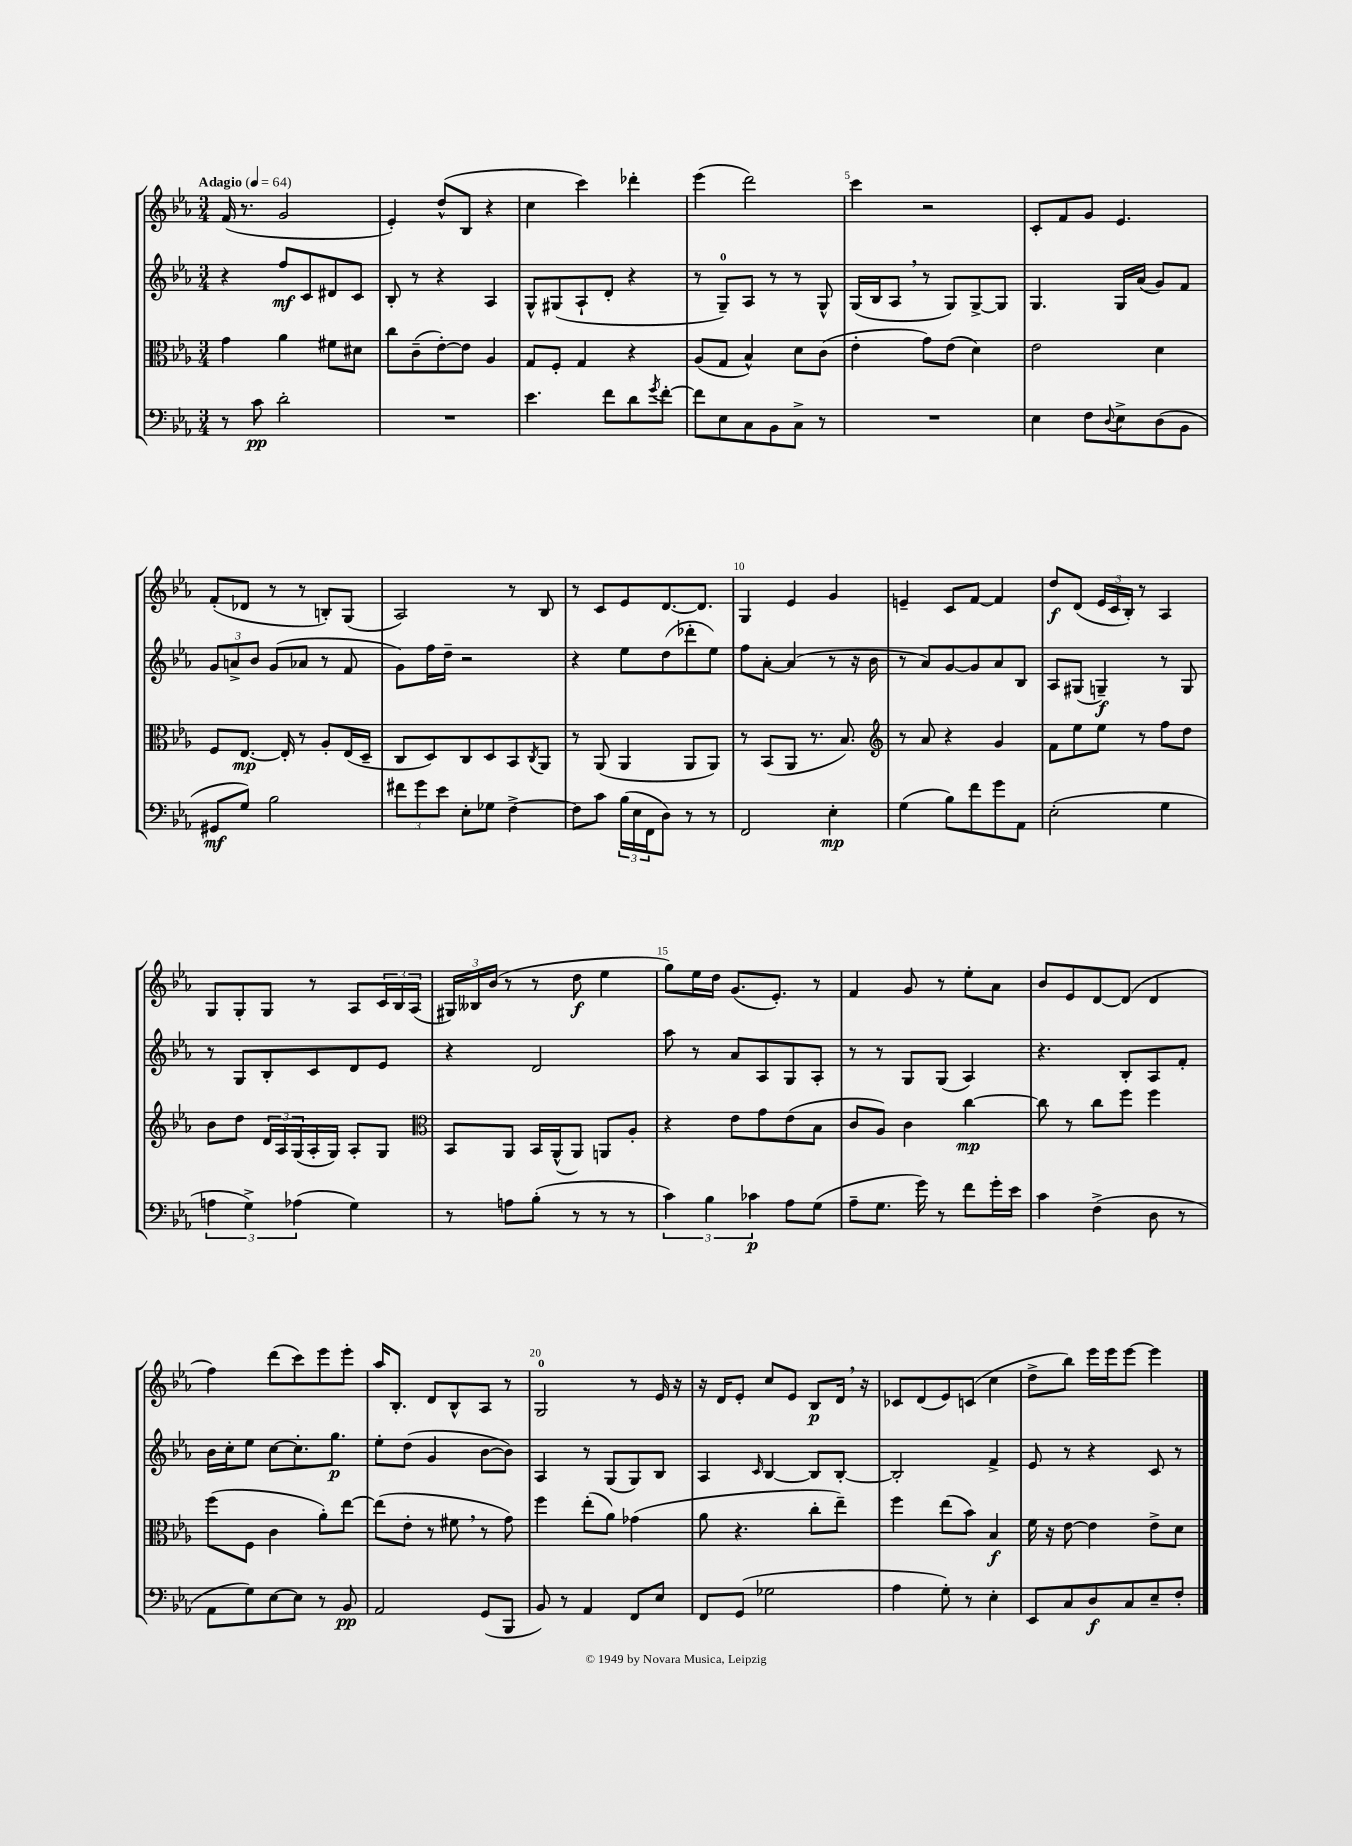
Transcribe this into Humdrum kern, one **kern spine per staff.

**kern	**dynam	**kern	**dynam	**kern	**dynam	**kern	**dynam
*part4	*part4	*part3	*part3	*part2	*part2	*part1	*part1
*staff4	*staff4	*staff3	*staff3	*staff2	*staff2	*staff1	*staff1
*clefF4	*	*clefC3	*	*clefG2	*	*clefG2	*
*k[b-e-a-]	*	*k[b-e-a-]	*	*k[b-e-a-]	*	*k[b-e-a-]	*
*M3/4	*	*M3/4	*	*M3/4	*	*M3/4	*
*MM64	*	*MM64	*	*MM64	*	*MM64	*
=1	=1	=1	=1	=1	=1	=1	=1
!	!	!	!	!	!	!LO:TX:a:B:t=Adagio	!
8r	.	4g\	.	4r	.	(16f/	.
.	.	.	.	.	.	8.r	.
8c\	pp	.	.	.	.	.	.
2d'\	.	4a-\	.	8ff/L	mf	2g/	.
.	.	.	.	8c/	.	.	.
.	.	8f#X\L	.	8d#X/	.	.	.
.	.	8d#X\J	.	8c/J	.	.	.
=2	=2	=2	=2	=2	=2	=2	=2
2.r	.	8cc\L	.	8B-'/	.	4e-'/)	.
.	.	(8c~\	.	8r	.	.	.
.	.	[8e-'\)	.	4r	.	(8dd^^/L	.
.	.	8e-\J]	.	.	.	8B-/J	.
.	.	4A-/	.	4A-/	.	4r	.
=3	=3	=3	=3	=3	=3	=3	=3
4.e-\	.	8G/L	.	8G^^/L	.	4cc\	.
.	.	8F'/J	.	(8G#X/	.	.	.
.	.	4G/	.	8A-`/	.	4ccc\)	.
8f\L	.	.	.	8d'/J	.	.	.
8d\	.	4r	.	4r	.	4ddd-X'\	.
8qg/	.	.	.	.	.	.	.
[8f'\J	.	.	.	.	.	.	.
=4	=4	=4	=4	=4	=4	=4	=4
8f\L]	.	(8A-/L	.	8r	.	(4eee-\	.
8E-\	.	8G/J	.	8G~/L)	.	.	.
8C\	.	4B-^^/)	.	8A-/J	.	2ddd\)	.
8BB-\	.	.	.	8r	.	.	.
8C^\J	.	8d\L	.	8r	.	.	.
8r	.	(8c\J	.	8G^^/	.	.	.
=5	=5	=5	=5	=5	=5	=5	=5
2.r	.	4e-'\	.	(16G/LL	.	4ccc\	.
.	.	.	.	16B-/J	.	.	.
.	.	.	.	8A-,/J	.	.	.
.	.	8g\L)	.	8r	.	2r	.
.	.	(8e-\J	.	8G/L)	.	.	.
.	.	4d\)	.	[8G^/	.	.	.
.	.	.	.	8G/J]	.	.	.
=6	=6	=6	=6	=6	=6	=6	=6
4E-\	.	2e-\	.	4.G/	.	8c'/L	.
.	.	.	.	.	.	8f/	.
8F\L	.	.	.	.	.	8g/J	.
8qqD/	.	.	.	.	.	.	.
8E-^\	.	.	.	16G/LL	.	4.e-/	.
.	.	.	.	(16a-/JJ	.	.	.
(8D\	.	4d\	.	8g/L)	.	.	.
8BB-\J	.	.	.	8f/J	.	.	.
!!LO:LB:g=z
=7	=7	=7	=7	=7	=7	=7	=7
8GG#X/L	mf	8F/L	.	12g/L	.	(8f'/L	.
.	.	.	.	12an^/	.	.	.
8G/J)	.	[8.E-/J	mp	.	.	8d-X/J	.
.	.	.	.	12b-/J	.	.	.
2B-\	.	.	.	(8g/L	.	8r	.
.	.	16E-'/]	.	.	.	.	.
.	.	8r	.	8a-X/J	.	8r	.
.	.	8A-'/L	.	8r	.	8Bn'/L)	.
.	.	(16E-/L	.	8f/	.	(8G/J	.
.	.	16D~/JJ	.	.	.	.	.
=8	=8	=8	=8	=8	=8	=8	=8
12f#X\L	.	8C/L	.	8g\L)	.	2A-/)	.
12g\	.	.	.	.	.	.	.
.	.	8D/)	.	16ff\L	.	.	.
12e-\J	.	.	.	.	.	.	.
.	.	.	.	16dd~\JJ	.	.	.
8E-'\L	.	8C/	.	2r	.	.	.
8G-X\J	.	8D/	.	.	.	.	.
[4F^\	.	8BB-/	.	.	.	8r	.
.	.	8qC/	.	.	.	.	.
.	.	8AA-/J	.	.	.	8B-/	.
=9	=9	=9	=9	=9	=9	=9	=9
8F\L]	.	8r	.	4r	.	8r	.
8c\J	.	(8AA-/	.	.	.	8c/L	.
(24B-\LL	.	4AA-/	.	8ee-\L	.	8e-/	.
24E-\	.	.	.	.	.	.	.
24FF\J	.	.	.	.	.	.	.
8D\J)	.	.	.	(8dd\	.	[8.d/	.
8r	.	8AA-/L	.	8ddd-X'\	.	.	.
.	.	.	.	.	.	8.d/J]	.
8r	.	8AA-/J)	.	8ee-\J)	.	.	.
=10	=10	=10	=10	=10	=10	=10	=10
2FF/	.	8r	.	8ff\L	.	4G/	.
.	.	(8BB-/L	.	[8a-'\J	.	.	.
.	.	8AA-/J	.	(4a-/]	.	4e-/	.
.	.	8.r	.	.	.	.	.
4E-'\	mp	.	.	8r	.	4g/	.
.	.	8.B-/)	.	.	.	.	.
.	.	.	.	16r	.	.	.
.	.	.	.	16b-\	.	.	.
=11	=11	=11	=11	=11	=11	=11	=11
*	*	*clefG2	*	*	*	*	*
(4G\	.	8r	.	8r	.	4en~/	.
.	.	8a-/	.	8a-/L)	.	.	.
8B-\L)	.	4r	.	[8g/	.	8c/L	.
8f\	.	.	.	8g/]	.	[8f/J	.
8g\	.	4g/	.	8a-/	.	4f/]	.
8AA-\J	.	.	.	8B-/J	.	.	.
=12	=12	=12	=12	=12	=12	=12	=12
(2E-'\	.	8f\L	.	8A-/L	.	8dd/L	f
.	.	8ee-\	.	(8G#X/J	.	(8d/J	.
.	.	8ee-\J	.	4Gn~/)	f	24e-/LL	.
.	.	.	.	.	.	24c/	.
.	.	.	.	.	.	24B-'/JJ)	.
.	.	8r	.	.	.	8r	.
4G\	.	8ff\L	.	8r	.	4A-/	.
.	.	8dd\J	.	8G/	.	.	.
!!LO:LB:g=z
=13	=13	=13	=13	=13	=13	=13	=13
6An\	.	8b-\L	.	8r	.	8G/L	.
.	.	8dd\J	.	8G/L	.	8G'/	.
6G^\)	.	.	.	.	.	.	.
.	.	24d/LL	.	8B-'/	.	8G/J	.
.	.	24A-/	.	.	.	.	.
(6A-X\	.	(24G/	.	.	.	.	.
.	.	16A-'/	.	8c/	.	8r	.
.	.	16G/JJ)	.	.	.	.	.
4G\)	.	8A-'/L	.	8d/	.	8A-/L	.
.	.	8G/J	.	8e-/J	.	24c/L	.
.	.	.	.	.	.	24B-/	.
.	.	.	.	.	.	(24A-/JJ	.
=14	=14	=14	=14	=14	=14	=14	=14
*	*	*clefC3	*	*	*	*	*
8r	.	8BB-/L	.	4r	.	24G#X/LL)	.
.	.	.	.	.	.	24B--X/	.
.	.	.	.	.	.	(24b-/JJ	.
8An\L	.	8AA-/J	.	.	.	8r	.
(8B-'\J	.	16BB-/LL	.	2d/	.	8r	.
.	.	(16AA-^^/J	.	.	.	.	.
8r	.	8AA-/J)	.	.	.	8dd\	f
8r	.	8AAn/L	.	.	.	4ee-\	.
8r	.	8A-'/J	.	.	.	.	.
=15	=15	=15	=15	=15	=15	=15	=15
6c\)	.	4r	.	8aa-\	.	8gg\L)	.
.	.	.	.	8r	.	16ee-\L	.
6B-\	.	.	.	.	.	.	.
.	.	.	.	.	.	16dd\JJ	.
.	.	8e-\L	.	8a-/L	.	(8.g/L	.
6c-X\	p	.	.	.	.	.	.
.	.	8g\	.	8A-/	.	.	.
.	.	.	.	.	.	8.e-'/J)	.
8A-\L	.	(8e-\	.	8G/	.	.	.
(8G\J	.	8B-\J	.	8A-'/J	.	8r	.
=16	=16	=16	=16	=16	=16	=16	=16
8A-~\L	.	8c/L	.	8r	.	4f/	.
8.G\J	.	8A-/J)	.	8r	.	.	.
.	.	4c\	.	8G/L	.	8g/	.
16g\)	.	.	.	.	.	.	.
8r	.	.	.	(8G/J	.	8r	.
8f\L	.	[4cc\	mp	4A-/)	.	8ee-'\L	.
16g'\L	.	.	.	.	.	8a-\J	.
16e-\JJ	.	.	.	.	.	.	.
=17	=17	=17	=17	=17	=17	=17	=17
4c\	.	8cc\]	.	4.r	.	8b-/L	.
.	.	8r	.	.	.	8e-/	.
(4F^\	.	8cc\L	.	.	.	[8d/	.
.	.	8ff\J	.	8B-'/L	.	(8d/J]	.
8D\	.	4ff\	.	8A-/	.	4d/	.
8r	.	.	.	8f'/J	.	.	.
!!LO:LB:g=z
=18	=18	=18	=18	=18	=18	=18	=18
8AA-\L	.	(8ff\L	.	16b-\LL	.	4ff\)	.
.	.	.	.	16cc'\J	.	.	.
8G\)	.	8F\J	.	8ee-\J	.	.	.
[8E-\	.	4c\	.	[8cc\L	.	(8ddd\L	.
8E-\J]	.	.	.	8.cc'\]	.	8ccc\)	.
8r	.	8a-'\L)	.	.	.	8eee-\	.
.	.	.	.	8.gg\J	p	.	.
8BB-/	pp	[8ee-\J	.	.	.	8eee-'\J	.
=19	=19	=19	=19	=19	=19	=19	=19
2AA-/	.	(8ee-\L]	.	8ee-'\L	.	16aa-/KL	.
.	.	.	.	.	.	8.B-'/J	.
.	.	8e-'\J	.	(8dd\J	.	.	.
.	.	8r	.	4g/	.	8d/L	.
.	.	8f#X,\	.	.	.	8B-^^/	.
(8GG/L	.	8r	.	[8b-\L	.	8A-/J	.
8BBB-/J	.	8g\)	.	8b-\J])	.	8r	.
=20	=20	=20	=20	=20	=20	=20	=20
8BB-/)	.	4ff\	.	4A-/	.	2G/	.
8r	.	.	.	.	.	.	.
4AA-/	.	(8ee-'\L	.	8r	.	.	.
.	.	8a-\J)	.	(8G/L	.	.	.
8FF/L	.	(4g-X\	.	8G/)	.	8r	.
8E-/J	.	.	.	8B-/J	.	16e-/	.
.	.	.	.	.	.	16r	.
=21	=21	=21	=21	=21	=21	=21	=21
8FF/L	.	8a-\	.	4A-/	.	16r	.
.	.	.	.	.	.	16d/KL	.
(8GG/J	.	4.r	.	.	.	8e-'/J	.
.	.	.	.	16qqc/	.	.	.
2G-X\	.	.	.	[4B-/	.	8cc/L	.
.	.	.	.	.	.	8e-/J	.
.	.	8cc'\L	.	8B-/L]	.	8B-/L	p
.	.	8ee-~\J)	.	[8B-'/J	.	16d,/Jk	.
.	.	.	.	.	.	16r	.
=22	=22	=22	=22	=22	=22	=22	=22
4A-\	.	4ff\	.	2B-'/]	.	8c-X/L	.
.	.	.	.	.	.	(8d/	.
8G'\)	.	(8ee-\L	.	.	.	8e-/)	.
8r	.	8b-\J)	.	.	.	(8cn/J	.
4E-'\	.	4B-/	f	4f^/	.	4cc\	.
=23	=23	=23	=23	=23	=23	=23	=23
8EE-/L	.	16f\	.	8e-/	.	8dd^\L	.
.	.	16r	.	.	.	.	.
8C/	.	[8e-\	.	8r	.	8bb-\J)	.
8D/	f	4e-\]	.	4r	.	16eee-\LL	.
.	.	.	.	.	.	16eee-\J	.
8C/	.	.	.	.	.	[8eee-\J	.
8E-~/	.	8e-^\L	.	8c/	.	4eee-\]	.
8F'/J	.	8d\J	.	8r	.	.	.
==	==	==	==	==	==	==	==
*-	*-	*-	*-	*-	*-	*-	*-
